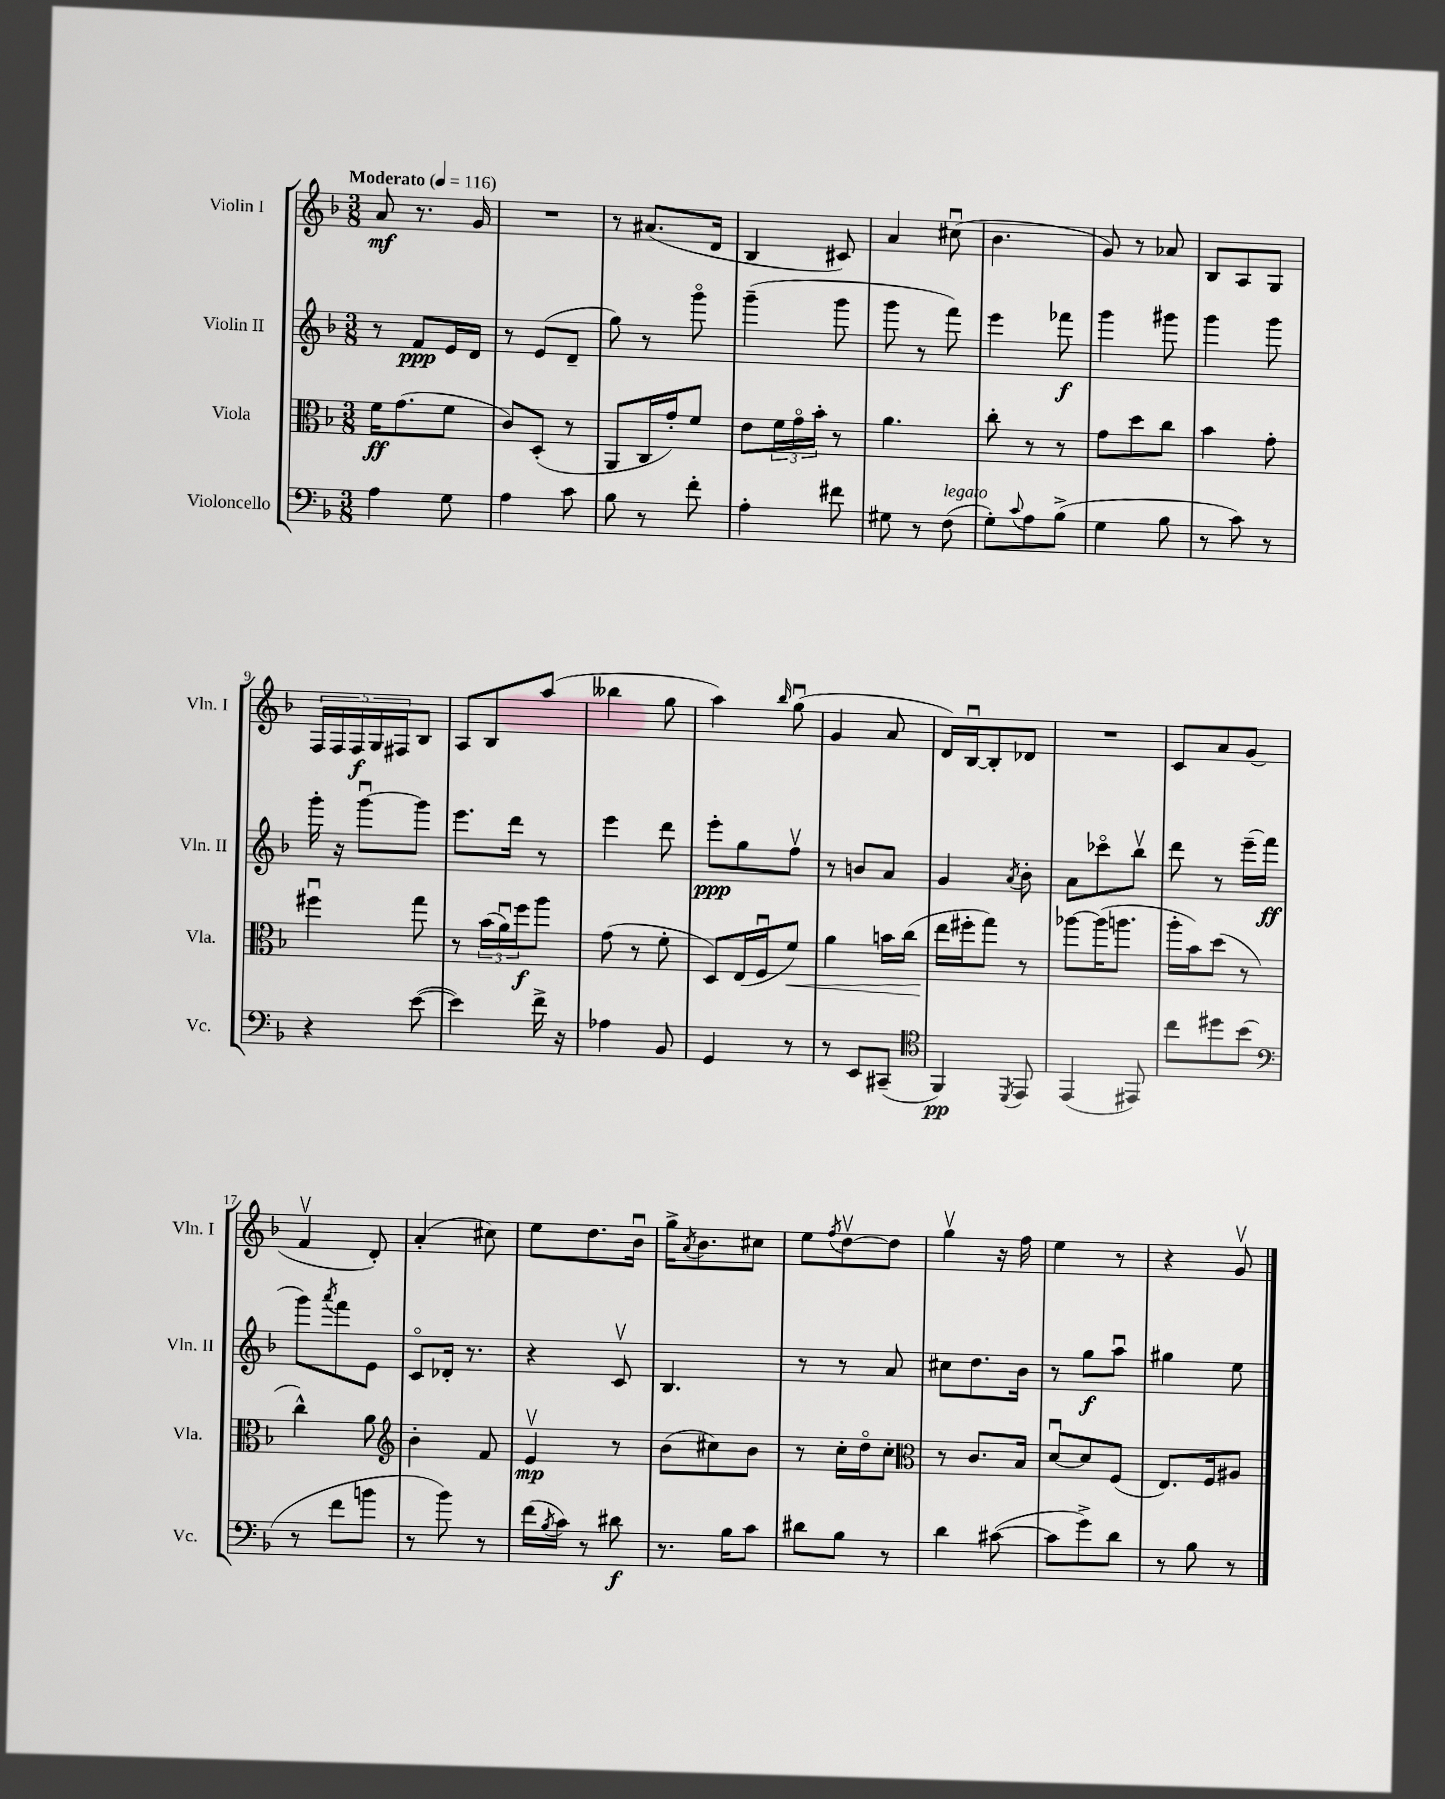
<<
\new StaffGroup <<
\new Staff = "s0" \with { instrumentName = "Violin I" shortInstrumentName = "Vln. I" } {
    \clef treble \key f \major \numericTimeSignature \time 3/8 \tempo "Moderato" 4 = 116
    a'8\mf r8. g'16 |
    R4. |
    r8 ais'8.( d'16 |
    bes4 cis'8) |
    a'4 cis''8\downbow( |
    bes'4. |
    g'8) r8 aes'8 |
    bes8 a8 g8 |
    \tuplet 5/4 { f16 f16 f16\f g16 fis16 } bes8 |
    a8 bes8 a''8( |
    beses''4 g''8 |
    a''4) \grace { bes''16 } g''8\downbow( |
    g'4 a'8 |
    d'16) bes16~\downbow bes8-. des'8 |
    R4. |
    c'8 a'8 g'8( |
    f'4\upbow d'8-.) |
    a'4-.( cis''8) |
    e''8 d''8. bes'16\downbow |
    g''16-> \acciaccatura { a'8 } bes'8. cis''8 |
    e''8 \acciaccatura { f''8 } d''8~\upbow d''8 |
    g''4\upbow r16 f''16 |
    e''4 r8 |
    r4 g'8\upbow \bar "|." |
}
\new Staff = "s1" \with { instrumentName = "Violin II" shortInstrumentName = "Vln. II" } {
    \clef treble \key f \major \numericTimeSignature \time 3/8
    r8 f'8\ppp e'16 d'16 |
    r8 e'8( d'8-- |
    g''8) r8 g'''8\flageolet |
    g'''4--( g'''8 |
    g'''8 r8 f'''8) |
    e'''4 fes'''8\f |
    g'''4 gis'''8 |
    g'''4 g'''8 |
    g'''16-. r16 g'''8~\downbow g'''8 |
    e'''8. d'''16 r8 |
    e'''4 d'''8 |
    e'''8-.\ppp g''8 f''8\upbow |
    r8 b'8 a'8 |
    g'4 \acciaccatura { a'8 } bes'8-. |
    a'8 ces'''8\flageolet bes''8\upbow |
    d'''8 r8 e'''16--( f'''16\ff |
    g'''8) \acciaccatura { a'''8 } f'''8 e'8 |
    c'8\flageolet des'16-. r8. |
    r4 c'8\upbow |
    bes4. |
    r8 r8 a'8 |
    cis''8 d''8. bes'16 |
    r8 g''8\f a''8\downbow |
    gis''4 e''8 \bar "|." |
}
\new Staff = "s2" \with { instrumentName = "Viola" shortInstrumentName = "Vla." } {
    \clef alto \key f \major \numericTimeSignature \time 3/8
    f'16\ff g'8.( f'8 |
    c'8) d8-.( r8 |
    a,8 c16 g'16-.) f'8 |
    e'8 \tuplet 3/2 { f'16 g'16\flageolet bes'16-. } r8 |
    a'4. |
    c''8-. r8 r8 |
    g'8 d''8 c''8 |
    bes'4 g'8-. |
    fis''4\downbow g''8 |
    r8 \tuplet 3/2 { bes'16( a'16\downbow) f''16\f } a''8 |
    g'8( r8 f'8-. |
    d8) e16( f16\downbow f'8\<) |
    a'4 b'16 c''16( |
    e''16\! fis''16-. g''8) r8 |
    aes''8~ aes''16( a''8. |
    a''16-. bes'16) d''8( r8 |
    c''4-^) a'8 |
    \clef treble bes'4-. f'8 |
    e'4\upbow\mp r8 |
    bes'8( cis''8) bes'8 |
    r8 c''16-. d''16\flageolet c''8-. |
    \clef alto r8 c'8. bes16 |
    d'8~\downbow d'8 f8( |
    e8.) f16 ais8 \bar "|." |
}
\new Staff = "s3" \with { instrumentName = "Violoncello" shortInstrumentName = "Vc." } {
    \clef bass \key f \major \numericTimeSignature \time 3/8
    a4 g8 |
    a4 c'8 |
    bes8 r8 f'8-. |
    a4-. fis'8 |
    gis8 r8 f8^\markup { \italic "legato" }( |
    g8-.) \appoggiatura { c'8 } a8 bes8->( |
    g4 bes8 |
    r8 c'8) r8 |
    r4 e'8~( |
    e'4) f'16-> r16 |
    aes4 bes,8 |
    g,4 r8 |
    r8 e,8 cis,8--( |
    \clef tenor f,4\pp) \acciaccatura { d,8 } e,8 |
    e,4( eis,8) |
    c''8 dis''8 bes'8( |
    \clef bass r8 f'8 b'8 |
    r8 bes'8) r8 |
    f'16( \acciaccatura { bes8 } c'16) r8 dis'8\f |
    r8. bes16 c'8 |
    dis'8 bes8 r8 |
    d'4 cis'8~( |
    cis'8 g'8->) d'8 |
    r8 bes8 r8 \bar "|." |
}
>>
>>
